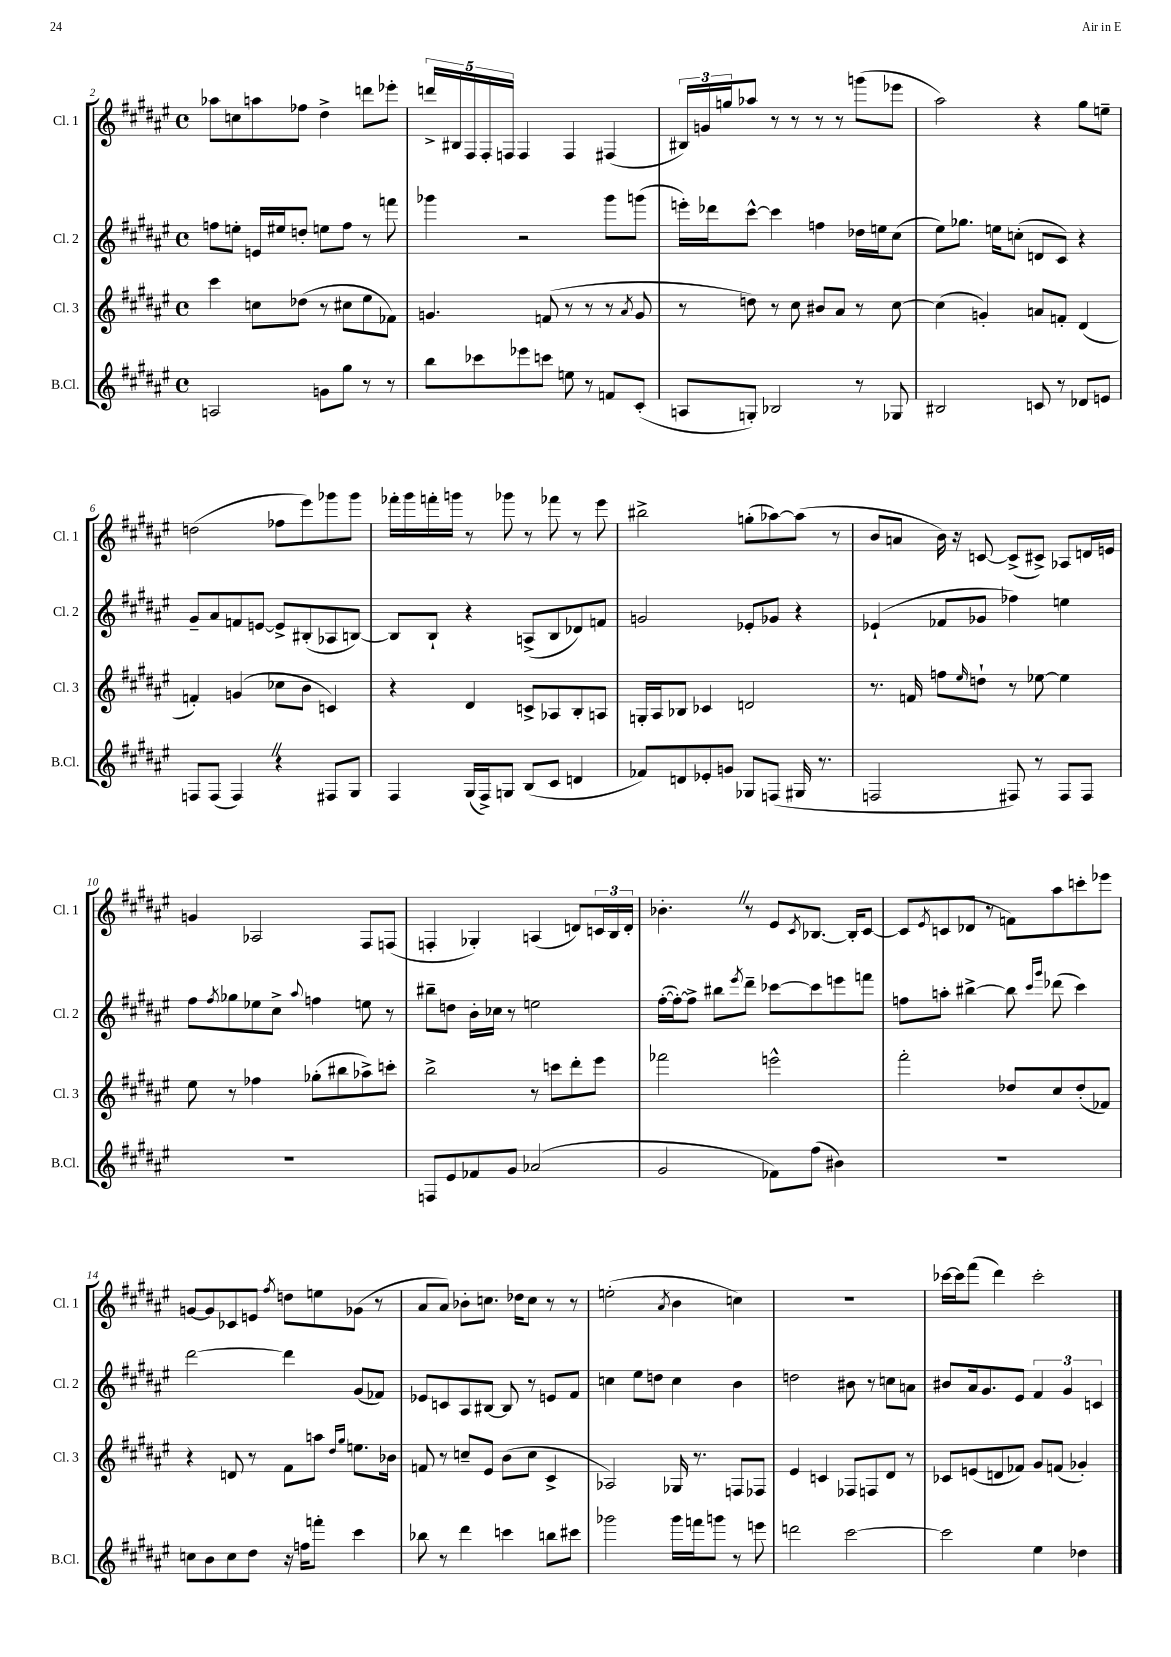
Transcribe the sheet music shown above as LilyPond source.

<<
\new StaffGroup <<
\new Staff = "s0" \with { instrumentName = "Cl. 1" shortInstrumentName = "Cl. 1" } {
    \clef treble \key fis \major \defaultTimeSignature \time 4/4
    aes''8 c''8 a''8 fes''8 dis''4-> d'''8 ees'''8-. |
    \tuplet 5/4 { d'''16-> bis16 fis16 fis16-. f16 } f4 f4 fis4( |
    \tuplet 3/2 { bis16) g'16 g''16 } aes''8 r8 r8 r8 r8 g'''8( ees'''8 |
    ais''2) r4 gis''8 e''8-- |
    d''2( fes''8 eis'''8) ges'''8 ges'''8 |
    fes'''16-. gis'''16 f'''16-. g'''16 r8 ges'''8 r8 fes'''8 r8 eis'''8 |
    bis''2-> g''8-.( aes''8~) aes''8( r8 |
    b'8 a'8 b'16) r16 c'8~ c'8->( cis'8->) aes8 d'16 e'16 |
    g'4 aes2 fis8 f8( |
    f4-. ges4-.) a4( d'8) \tuplet 3/2 { c'16 b16 d'16-. } |
    bes'4.-. \once \override BreathingSign.text = \markup { \musicglyph "scripts.caesura.straight" } \breathe r8 eis'8 \acciaccatura { cis'8 } bes8.~ bes16-. cis'8~ |
    cis'8( \acciaccatura { eis'8 } c'8 des'8 r8 f'8) ais''8 c'''8-. ees'''8 |
    g'8~ g'8 ces'8 e'8 \acciaccatura { fis''8 } d''8 e''8 ges'8( r8 |
    ais'8 ais'8) bes'8-. c''8. des''16 c''8 r8 r8 |
    e''2-.( \acciaccatura { ais'8 } b'4 c''4) |
    R1 |
    ces'''16~ ces'''16 fis'''8( dis'''4) ces'''2-. \bar "|." |
}
\new Staff = "s1" \with { instrumentName = "Cl. 2" shortInstrumentName = "Cl. 2" } {
    \clef treble \key fis \major \defaultTimeSignature \time 4/4
    f''8 e''8-. e'16 eis''16 d''8-. e''8 f''8 r8 f'''8 |
    ges'''4 r2 ges'''8 g'''8( |
    e'''16-.) des'''16 cis'''8~-^ cis'''4 f''4 des''16 e''16 cis''8( |
    eis''8) ges''8. e''16 c''8-.( d'8 cis'8) r4 |
    gis'8-- ais'8 f'8 e'8~ e'8-> bis8-.( aes8 b8~) |
    b8 b8-! r4 a8->( b8 des'8) f'8 |
    g'2 ees'8-. ges'8 r4 |
    ees'4-!( fes'8 ges'8 fes''4) e''4 |
    fis''8 \acciaccatura { fis''8 } ges''8 ees''8 cis''8-> \appoggiatura { ais''8 } f''4 e''8 r8 |
    bis''8-- d''8 b'16-. ces''16 r8 e''2 |
    fis''16~-.( fis''16~-.) fis''8-> bis''8 \acciaccatura { eis'''8 } dis'''8-- ces'''8~ ces'''8 e'''8 f'''8 |
    f''8 a''8-. bis''4~-> bis''8 \grace { cis'''16 gis'''16 } des'''8( cis'''4) |
    dis'''2~ dis'''4 gis'8( fes'8) |
    ees'8 c'8 ais8 bis8~ bis8 r8 e'8 fis'8 |
    c''4 eis''8 d''8 c''4 b'4 |
    d''2 bis'8 r8 c''8 a'8 |
    bis'8 ais'16 gis'8. eis'8 \tuplet 3/2 { fis'4 gis'4 c'4 } \bar "|." |
}
\new Staff = "s2" \with { instrumentName = "Cl. 3" shortInstrumentName = "Cl. 3" } {
    \clef treble \key fis \major \defaultTimeSignature \time 4/4
    cis'''4 c''8 des''8( r8 cis''8 eis''8 fes'8) |
    g'4. f'8( r8 r8 r8 \acciaccatura { ais'8 } g'8 |
    r8 d''8) r8 cis''8 bis'8 ais'8 r8 cis''8~ |
    cis''4( g'4-.) a'8 f'8-. dis'4( |
    f'4-.) g'4( ces''8 b'8 c'4) |
    r4 dis'4 c'8-> aes8 b8-. a8 |
    g16-. ais16 bes8 ces'4 d'2 |
    r8. f'16 f''8 \grace { eis''16 } d''8-! r8 ees''8~ ees''4 |
    eis''8 r8 fes''4 ges''8-.( bis''8 aes''8->) c'''8-. |
    b''2-> r8 c'''8 dis'''8-. eis'''8 |
    fes'''2 e'''2-^ |
    fis'''2-. des''8 cis''8 des''8-.( fes'8) |
    r4 d'8 r8 fis'8 a''8 \grace { dis''16 gis''16 } e''8. bes'16 |
    f'8 r8 c''8-- eis'8 b'8( c''8 cis'4-> |
    aes2) ges16 r8. f8 fes8 |
    eis'4 c'4 fes8 f8 dis'8 r8 |
    ces'8 e'8( d'8 fes'8) gis'8 f'8( ges'4-.) \bar "|." |
}
\new Staff = "s3" \with { instrumentName = "B.Cl." shortInstrumentName = "B.Cl." } {
    \clef treble \key fis \major \defaultTimeSignature \time 4/4
    a2 g'8 gis''8 r8 r8 |
    b''8 ces'''8 ees'''8 c'''8 e''8 r8 f'8 cis'8-.( |
    a8 g8-.) bes2 r8 ges8 |
    bis2 c'8 r8 des'8 e'8 |
    f8 f8( f4) \once \override BreathingSign.text = \markup { \musicglyph "scripts.caesura.straight" } \breathe r4 fis8 gis8 |
    fis4 gis16( fis16->) g8 b8( cis'8 d'4 |
    fes'8) d'8 ees'8-. g'8 ges8 f8( gis16 r8. |
    f2 fis8) r8 fis8 fis8 |
    R1 |
    f8 eis'8 fes'8 gis'8 aes'2( |
    gis'2 fes'8) fis''8( bis'4) |
    R1 |
    c''8 b'8 c''8 dis''8 r16 f''16 f'''8-. cis'''4 |
    bes''8 r8 dis'''4 c'''4 b''8 cis'''8 |
    ges'''2 ges'''16 f'''16 g'''8 r8 e'''8 |
    d'''2 cis'''2~ |
    cis'''2 eis''4 des''4 \bar "|." |
}
>>
>>
\layout { \context { \Score currentBarNumber = #2 } }
